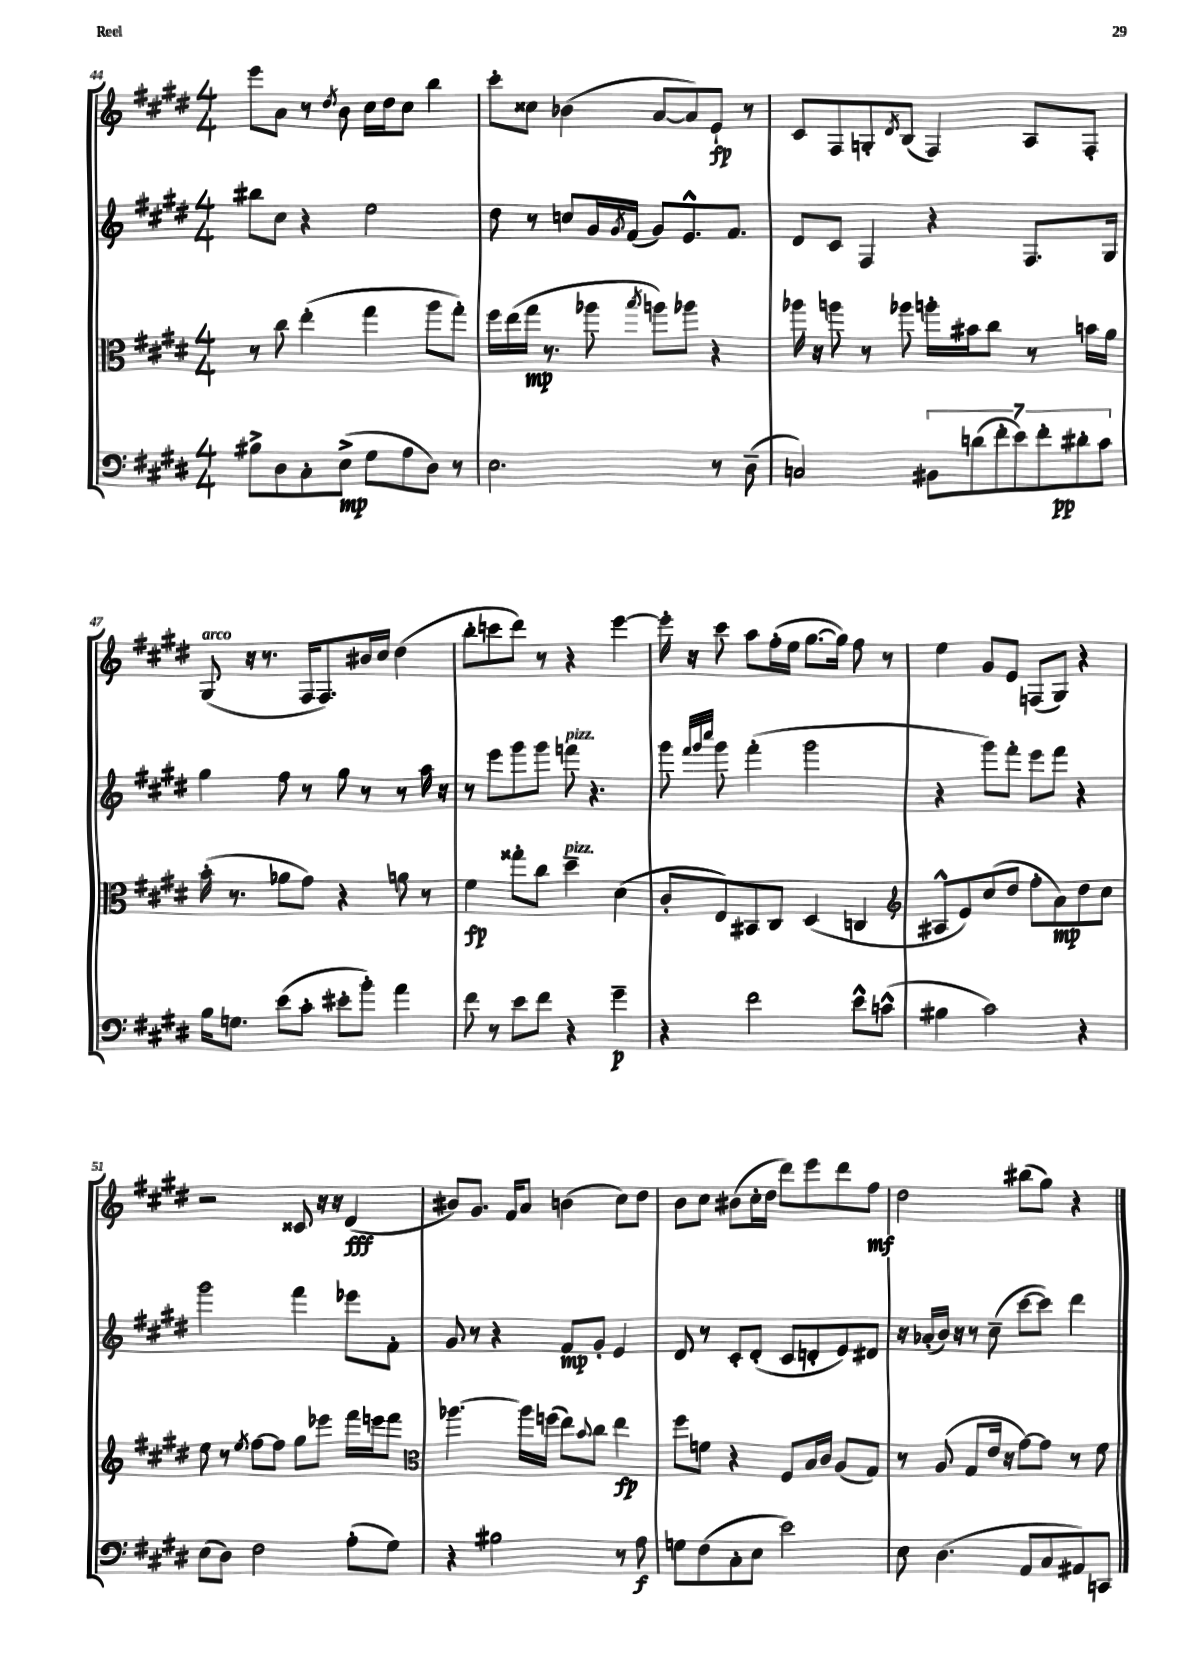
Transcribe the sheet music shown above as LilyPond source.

<<
\new StaffGroup <<
\new Staff = "s0" {
    \clef treble \key e \major \numericTimeSignature \time 4/4
    e'''8 a'8 r8 \acciaccatura { dis''8 } b'8 cis''16 dis''16 cis''8 b''4 |
    cis'''8-. cisis''8 bes'4( a'8~ a'8) e'8-!\fp r8 |
    cis'8 fis8 g8-. \acciaccatura { dis'8 } b8( fis4) a8 fis8-. |
    gis8^\markup { \italic "arco" }( r16 r8. fis16 fis8.) bis'16 cis''16 dis''4( |
    b''8-. c'''8 dis'''8) r8 r4 e'''4~ |
    e'''16-. r16 cis'''8 a''8 fis''16-.( e''16 gis''8.~ gis''16) fis''8 r8 |
    e''4 gis'8 e'8 f8( gis8) r4 |
    r2 cisis'8 r16 r16 dis'4\fff( |
    bis'8) gis'8. fis'16 a'8 b'4( cis''8) dis''8 |
    b'8 cis''8 bis'8( cis''16-. dis''16 dis'''8) e'''8 dis'''8 fis''8\mf |
    dis''2 bis''8( gis''8) r4 \bar "|." |
}
\new Staff = "s1" {
    \clef treble \key e \major \numericTimeSignature \time 4/4
    bis''8 cis''8 r4 e''2 |
    dis''8 r8 c''8 gis'16 \acciaccatura { gis'8 } fis'16( gis'8) e'8.-^ fis'8. |
    dis'8 cis'8 fis4 r4 fis8. gis16 |
    gis''4 fis''8 r8 gis''8 r8 r8 a''16 r16 |
    r8 e'''8 gis'''8 gis'''8 f'''8^\markup { \italic "pizz." } r4. |
    gis'''8 \grace { fis'''32 gis'''32 cis''''32 } gis'''8 fis'''4-.( gis'''2 |
    r4 gis'''8) fis'''8-. e'''8 fis'''8 r4 |
    gis'''2 fis'''4 ees'''8 fis'8-. |
    gis'8 r8 r4 fis'8\mp gis'8-. e'4 |
    dis'8 r8 cis'8-. dis'8-.( cis'8 d'8-. e'8) dis'8 |
    r16 aes'16-.( b'16) r16 r8 cis''8--( cis'''8~ cis'''8) dis'''4 \bar "|." |
}
\new Staff = "s2" {
    \clef alto \key e \major \numericTimeSignature \time 4/4
    r8 cis''8 e''4-.( gis''4 a''8 gis''8-.) |
    fis''16 e''16( gis''16\mp r8. aes''8 \acciaccatura { b''8 } a''8) aes''8 r4 |
    aes''16 r16 a''8 r8 aes''8 a''16-. bis'16 cis''8 r8 b'16 a'16 |
    b'16-.( r8. aes'8 gis'8) r4 a'8 r8 |
    fis'4\fp gisis''8-. cis''8 dis''4--^\markup { \italic "pizz." } dis'4( |
    cis'8-. e8) bis,8 cis8 dis4( c4 |
    \clef treble ais8-^ e'8) cis''8( dis''8 fis''8-. a'8\mp) dis''8 cis''8 |
    e''8 r8 \acciaccatura { e''8 } fis''8~ fis''8 gis''8 ees'''8 fis'''16 e'''16 fis'''8 |
    \clef alto aes''4.~ aes''16 f''16( e''8) \appoggiatura { b'8 } cis''8 e''4\fp |
    fis''8 f'8 r4 fis8 b16 cis'16 a8( gis8) |
    r8 a8( gis8 e'16 r16 gis'8~) gis'8 r8 fis'8 \bar "|." |
}
\new Staff = "s3" {
    \clef bass \key e \major \numericTimeSignature \time 4/4
    bis8-> dis8 cis8-. e8->\mp( gis8 a8 dis8) r8 |
    e2. r8 dis8--( |
    c2) \tuplet 7/4 { bis,8 d'8( fis'8-. e'8) fis'8-. dis'8-.\pp cis'8 } |
    b16 g8. e'8( cis'8-. eis'8-. b'8-.) a'4 |
    fis'8 r8 e'8 fis'8 r4 gis'4--\p |
    r4 fis'2 e'8-^ c'8-^( |
    bis4 cis'2) r4 |
    e8( dis8) fis2 a8-.( gis8) |
    r4 bis2 r8 a8\f |
    g8 fis8( cis8-. e8 e'2) |
    e8 dis4.( a,8 cis8 ais,8) c,8 \bar "|." |
}
>>
>>
\layout { \context { \Score currentBarNumber = #44 } }
